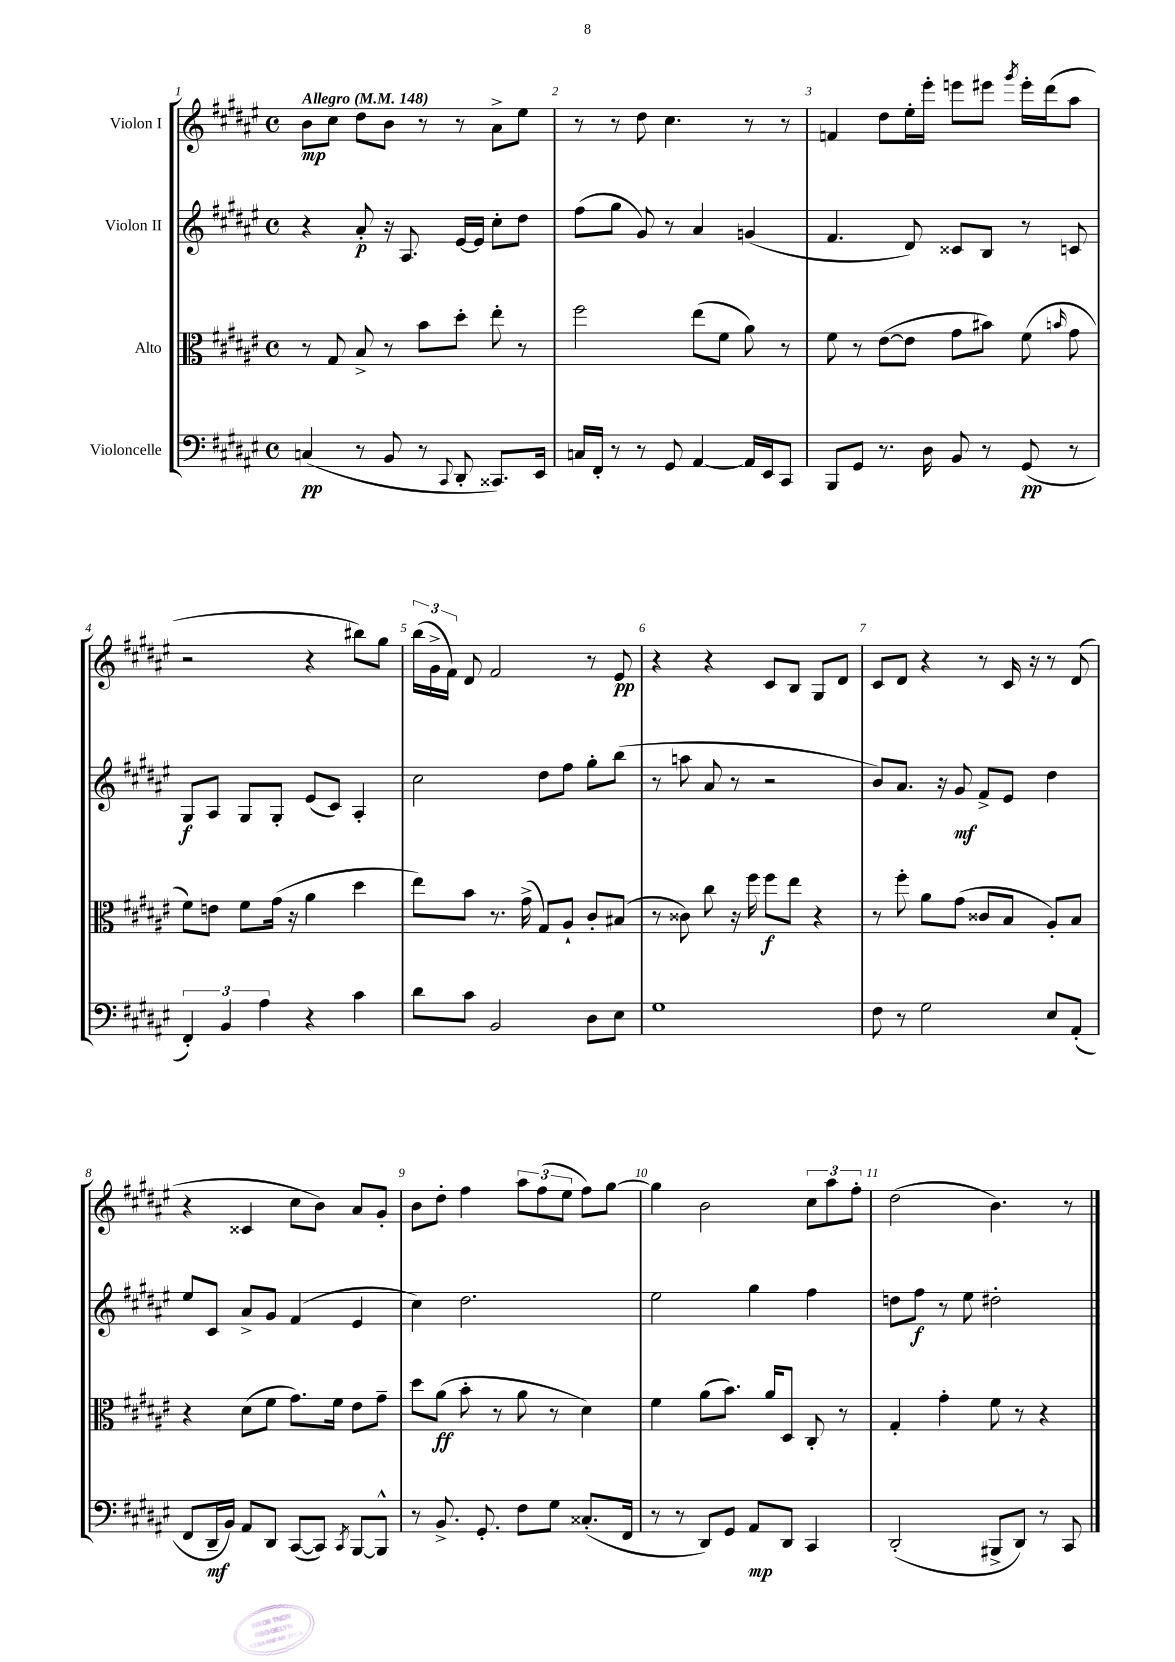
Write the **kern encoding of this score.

**kern	**kern	**kern	**kern
*staff4	*staff3	*staff2	*staff1
*clefF4	*clefC3	*clefG2	*clefG2
*k[f#c#g#d#a#e#]	*k[f#c#g#d#a#e#]	*k[f#c#g#d#a#e#]	*k[f#c#g#d#a#e#]
*M4/4	*M4/4	*M4/4	*M4/4
*met(c)	*met(c)	*met(c)	*met(c)
*MM148	*MM148	*MM148	*MM148
(4C	8r	4r	8b
.	8G#	.	8cc#
8r	8B^	8a#'	8dd#
8BB	8r	16r	8b
.	.	8.A#	.
8r	8b	.	8r
8qqCC#	.	.	.
8DD#'	8dd#'	[16e#	8r
.	.	16e#]	.
8.CC##)	8ee#'	8cc#'	8a#^
.	8r	8dd#	8ee#
16EE#	.	.	.
=	=	=	=
16C	2ff#	(8ff#	8r
16FF#'	.	.	.
8r	.	8gg#	8r
8r	.	8g#)	8dd#
8GG#	.	8r	4.cc#
[4AA#	(8ee#	4a#	.
.	8f#	.	.
16AA#]	8a#)	(4g	8r
16EE#	.	.	.
8CC#	8r	.	8r
=	=	=	=
8BBB	8f#	4.f#	4f
8GG#	8r	.	.
8.r	([8e#	.	8dd#
.	8e#]	8d#)	16ee#'
16D#	.	.	16eee#'
8BB	8g#	8c##	8eee
8r	8b#)	8B	8eee#
.	.	.	8qggg#
(8GG#	(8f#	8r	16eee#'
.	.	.	(16ddd#
.	16qqb	.	.
8r	8g#	8c	8aa#
=	=	=	=
6FF#')	8f#)	8G#	2r
.	8e	8A#	.
6BB	.	.	.
.	8f#	8G#	.
6A#	.	.	.
.	(16g#	8G#'	.
.	16r	.	.
4r	4a#	(8e#	4r
.	.	8c#)	.
4c#	4dd#	4A#'	8bb#)
.	.	.	8gg#
=	=	=	=
8d#	8ee#)	2cc#	(24bb
.	.	.	24g#^
.	.	.	24f#)
8c#	8b	.	8d#
2BB	8.r	.	2f#
.	(16g#^	.	.
.	8G#)	8dd#	.
.	8A#`	8ff#	.
8D#	8c#'	8gg#'	8r
8E#	(8B#	(8bb	8e#
=	=	=	=
1G#	8r	8r	4r
.	8c##)	8aa	.
.	8cc#	8a#	4r
.	16r	8r	.
.	16ff#	.	.
.	8ff#	2r	8c#
.	8ee#	.	8B
.	4r	.	8G#
.	.	.	8d#
=	=	=	=
8F#	8r	8b)	8c#
8r	8ff#'	8.a#	8d#
2G#	8a#	.	4r
.	.	16r	.
.	(8g#	8g#	.
.	8c##	8f#^	8r
.	8B	8e#	16c#
.	.	.	16r
8E#	8A#')	4dd#	8r
(8AA#'	8B	.	(8d#
=	=	=	=
8FF#	4r	8ee#	4r
16DD#~	.	8c#	.
16BB)	.	.	.
8AA#	(8d#	8a#^	4c##
8DD#	8f#	8g#	.
([8CC#	8.g#)	(4f#	8cc#
8CC#])	.	.	8b)
.	16f#	.	.
8qCC#	.	.	.
[8BBB	8e#	4e#	8a#
8BBB^^]	8g#~	.	8g#'
=	=	=	=
8r	8dd#	4cc#)	8b
8.BB^	(8a#	.	8dd#'
.	8b'	2.dd#	4ff#
8.GG#'	.	.	.
.	8r	.	.
8F#	8a#	.	12aa#
.	.	.	(12ff#
8G#	8r	.	.
.	.	.	12ee#
(8.C##'	4d#)	.	8ff#)
.	.	.	[8gg#
16FF#	.	.	.
=	=	=	=
8r	4f#	2ee#	4gg#]
8r	.	.	.
8DD#)	(8a#	.	2b
8GG#	8.b)	.	.
8AA#	.	4gg#	.
.	16a#	.	.
8DD#	8D#	.	.
4CC#	8C#'	4ff#	12cc#
.	.	.	12aa#
.	8r	.	.
.	.	.	12ff#'
=	=	=	=
(2DD#'	4G#'	8dd	(2dd#
.	.	8ff#	.
.	4g#'	8r	.
.	.	8ee#	.
8BBB#^	8f#	2dd#'	4.b)
8DD#)	8r	.	.
8r	4r	.	.
8CC#	.	.	8r
==	==	==	==
*-	*-	*-	*-
